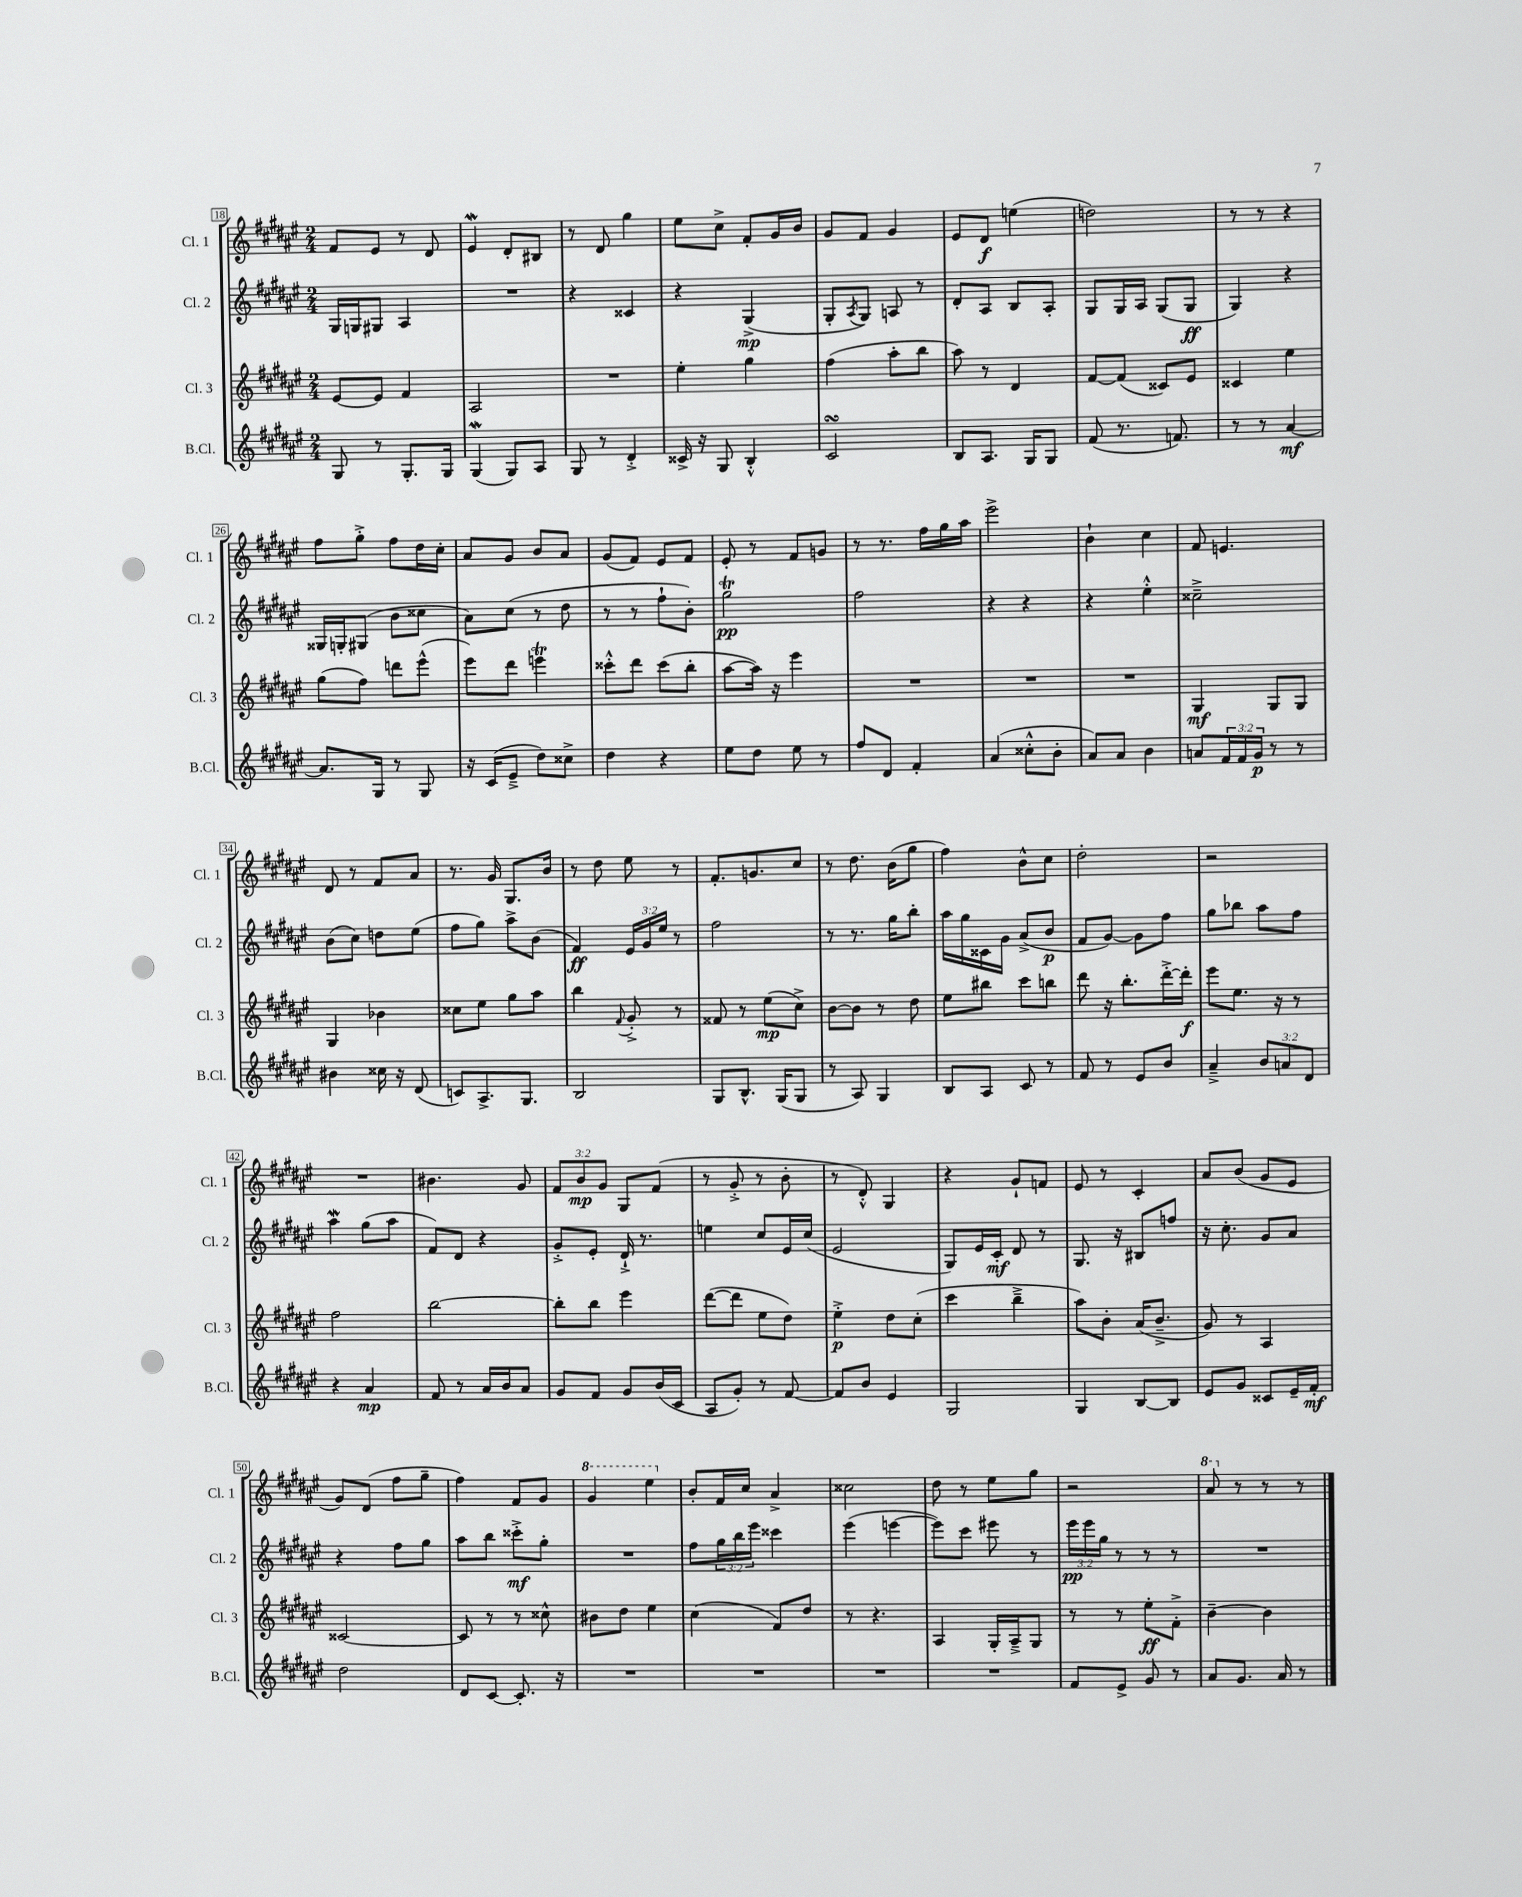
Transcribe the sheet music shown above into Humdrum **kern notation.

**kern	**kern	**kern	**kern
*staff4	*staff3	*staff2	*staff1
*clefG2	*clefG2	*clefG2	*clefG2
*k[f#c#g#d#a#e#]	*k[f#c#g#d#a#e#]	*k[f#c#g#d#a#e#]	*k[f#c#g#d#a#e#]
*M2/4	*M2/4	*M2/4	*M2/4
8G#/	[8e#/L	16G#/LL	8f#/L
.	.	16G/J	.
8r	8e#/]J	8G#/J	8e#/J
8.G#'/L	4f#/	4A#/	8r
.	.	.	8d#/
16G#/Jk	.	.	.
=	=	=	=
(4G#/	2A#/	2r	4e#/
8G#/L)	.	.	8d#'/L
8A#/J	.	.	8B#/J
=	=	=	=
8G#/	2r	4r	8r
8r	.	.	8d#/
4d#'^/	.	4c##/	4gg#\
=	=	=	=
16c##^/	4ee#'\	4r	8ee#\L
16r	.	.	.
8G#/	.	.	8cc#^\J
4B'^^/	4gg#\	(4G#^/	8f#'/L
.	.	.	16g#/L
.	.	.	16b/JJ
=	=	=	=
2c#/	(4ff#\	8G#'/L	8g#/L
.	.	8qA#/	.
.	.	8G#/J)	8f#/J
.	8aa#'\L	8A/	4g#/
.	8bb\J	8r	.
=	=	=	=
8B/L	8aa#\)	8d#'/L	8e#/L
8.A#/J	8r	8A#/J	8d#/J
.	4d#/	8B/L	(4ee\
16G#/LK	.	.	.
8G#/J	.	8A#'/J	.
=	=	=	=
(8f#/	[8f#/L	8G#/L	2dd\)
8.r	(8f#/]J	16G#/L	.
.	.	16A#/JJ	.
.	8c##/L)	(8G#/L	.
8.f/)	.	.	.
.	8e#/J	8G#/J	.
=	=	=	=
8r	4c##/	4G#/)	8r
8r	.	.	8r
[4a#/	4ee#\	4r	4r
=	=	=	=
8.a#/]L	(8gg#\L	16G##/LL	8ff#\L
.	.	16G'/J	.
.	8ff#\J)	(8G#/J	8gg#'^\J
16G#/Jk	.	.	.
8r	8ddd\L	8b\L	8ff#\L
8G#/	(8eee#^^\J	8cc##\J	16dd#\L
.	.	.	16cc#'\JJ
=	=	=	=
16r	8eee#\L)	8a#\L)	8a#/L
(16c#/LK	.	.	.
8e#~^/J	8ddd#\J	(8cc#\J	8g#/J
8dd#\L)	4eee\	8r	8b/L
8cc##^\J	.	8dd#\	8a#/J
=	=	=	=
4dd#\	8ccc##'^^\L	8r	(8g#/L
.	8ddd#\J	8r	8f#/J)
4r	(8ccc##\L	8ff#`\L	8e#/L
.	8bb'\J	8b'\J)	8f#/J
=	=	=	=
8ee#\L	[8aa#\L	2gg#\	8e#'/
8dd#\J	16aa#\]Jk)	.	8r
.	16r	.	.
8ee#\	4eee#\	.	8f#/L
8r	.	.	8g/J
=	=	=	=
8ff#/L	2r	2ff#\	8r
8d#/J	.	.	8.r
4f#'/	.	.	.
.	.	.	16ff#\LL
.	.	.	16gg#\
.	.	.	16aa#\JJ
=	=	=	=
(4a#/	2r	4r	2eee#^\
8cc##'^^\L	.	4r	.
8b'\J	.	.	.
=	=	=	=
8a#/L)	2r	4r	4b`\
8a#/J	.	.	.
4b\	.	4ee#'^^\	4cc#\
=	=	=	=
8a/L	4G#/	2cc##~^\	8f#/
24f#/L	.	.	4.e/
24f#/	.	.	.
24g#/JJ	.	.	.
8r	8G#/L	.	.
8r	8G#/J	.	.
=	=	=	=
4b#\	4G#/	(8b\L	8d#/
.	.	8cc#\J)	8r
16cc##\	4b-\	8dd\L	8f#/L
16r	.	.	.
(8d#/	.	(8ee#\J	8a#/J
=	=	=	=
8c/L)	8cc##\L	8ff#\L	8.r
8.A#^/	8ee#\J	8gg#\J)	.
.	.	.	16g#/
.	8gg#\L	8aa#^\L	8.G#/L
8.G#/J	.	.	.
.	8aa#\J	(8b\J	.
.	.	.	16b/Jk
=	=	=	=
2B/	4bb\	4f#/)	8r
.	.	.	8dd#\
.	8qqf#/	.	.
.	8g#'^/	24e#/LL	8ee#\
.	.	24g#/	.
.	.	24ee#/JJ	.
.	8r	8r	8r
=	=	=	=
8G#/L	8f##/	2ff#\	8.f#'/L
8.B^^/J	8r	.	.
.	.	.	8.g/
.	(8ee#\L	.	.
(16G#/LK	.	.	.
8G#/J	8cc#^\J)	.	8cc#/J
=	=	=	=
8r	[8b\L	8r	8r
8A#/)	8b\]J	8.r	8.dd#\
4G#/	8r	.	.
.	.	16gg#\LK	(16b\LK
.	8dd#\	8bb'\J	8gg#\J
=	=	=	=
8B/L	8ee#\L	16aa#\LL	4ff#\)
.	.	16gg#\	.
8A#/J	8bb#\J	16c##\	.
.	.	16g#\JJ	.
8c#/	8ccc#\L	(8a#^/L	8b^^\L
8r	8bb\J	8b/J	8cc#\J
=	=	=	=
8f#/	8ddd#\	8f#/L	2dd#'\
8r	16r	[8g#/J)	.
.	8.bb'\L	.	.
8e#/L	.	8g#\]L	.
8b/J	[16ddd#'^\L	8ff#\J	.
.	16ddd#'\]JJ	.	.
=	=	=	=
4a#~^/	8eee#\L	8gg#\L	2r
.	8.ee#\J	8bb-\J	.
12b/L	.	8aa#\L	.
.	16r	.	.
12a/	.	.	.
.	8r	8ff#\J	.
12d#/J	.	.	.
=	=	=	=
4r	2ff#\	4aa#\	2r
4a#/	.	(8gg#\L	.
.	.	8aa#\J	.
=	=	=	=
8f#/	[2bb\	8f#/L)	4.b#\
8r	.	8d#/J	.
16a#/LL	.	4r	.
16b/J	.	.	.
8a#/J	.	.	8g#/
=	=	=	=
8g#/L	8bb'\]L	8g#'^/L	12f#/L
.	.	.	12b/
8f#/J	8bb\J	8e#'/J	.
.	.	.	12g#/J
8g#/L	4eee#\	16d#`^/	8G#/L
.	.	8.r	.
(16b/L	.	.	(8f#/J
16c#/JJ	.	.	.
=	=	=	=
8A#/L	([8ddd#\L	4ee\	8r
8g#'/J)	8ddd#\]J	.	8g#'^/
8r	8ee#\L	8cc#/L	8r
[8f#/	8dd#\J)	16e#/L	8b'\
.	.	(16cc#/JJ	.
=	=	=	=
8f#/]L	4ee#'^\	2e#/	8r
8b/J	.	.	8d#'^^/)
4e#/	8dd#\L	.	4G#/
.	(8cc#'\J	.	.
=	=	=	=
2G#/	4ccc#\	8G#/L)	4r
.	.	16e#/L	.
.	.	16c#'/JJ	.
.	4bb~^\	8d#/	8g#`/L
.	.	8r	8f/J
=	=	=	=
4G#/	8aa#\L)	8.G#/	8e#/
.	8b'\J	.	8r
.	.	16r	.
[8B/L	(16a#/LK	8B#/L	4c#'/
.	8.b~^/J	.	.
8B/]J	.	8ff/J	.
=	=	=	=
8e#/L	8g#/)	16r	8a#/L
.	.	8.cc#'\	.
8g#/J	8r	.	(8b/J
8c##/L	4A#/	8g#/L	8g#/L
16e#~/L	.	8a#/J	8e#/J
16f#'/JJ	.	.	.
=	=	=	=
2dd#\	[2c##/	4r	8g#/L)
.	.	.	(8d#/J
.	.	8ff#\L	8ff#\L
.	.	8gg#\J	8gg#~\J
=	=	=	=
8d#/L	8c##/]	8aa#\L	4ff#\)
[8c#/J	8r	8bb\J	.
8.c#'/]	8r	8ccc##'^\L	8f#/L
.	8cc##^^\	8gg#'\J	8g#/J
16r	.	.	.
=	=	=	=
2r	8b#\L	2r	4gg#/
.	8dd#\J	.	.
.	4ee#\	.	4eee#\
=	=	=	=
2r	(4cc#\	8ff#\L	8b'/L
.	.	24gg#\L	16f#/L
.	.	24bb\	.
.	.	.	16cc#/JJ
.	.	24eee#\JJ	.
.	8f#/L)	4ccc##\	4a#^/
.	8dd#/J	.	.
=	=	=	=
2r	8r	(4eee#\	2cc##\
.	4.r	.	.
.	.	[4eee\	.
=	=	=	=
2r	4A#/	8eee\]L)	8dd#\
.	.	8ccc#\J	8r
.	16G#'/LL	8eee#\	8ee#\L
.	16A#~^/J	.	.
.	8G#/J	8r	8gg#\J
=	=	=	=
8f#/L	8r	24eee#\LL	2r
.	.	24eee#\	.
.	.	24gg#\JJ	.
8e#^/J	8r	8r	.
8g#/	8ee#'\L	8r	.
8r	8f#'^\J	8r	.
=	=	=	=
8a#/L	[4b~\	2r	8aa#/
8.g#/J	.	.	8r
.	4b\]	.	8r
16a#/	.	.	.
8r	.	.	8r
==	==	==	==
*-	*-	*-	*-
